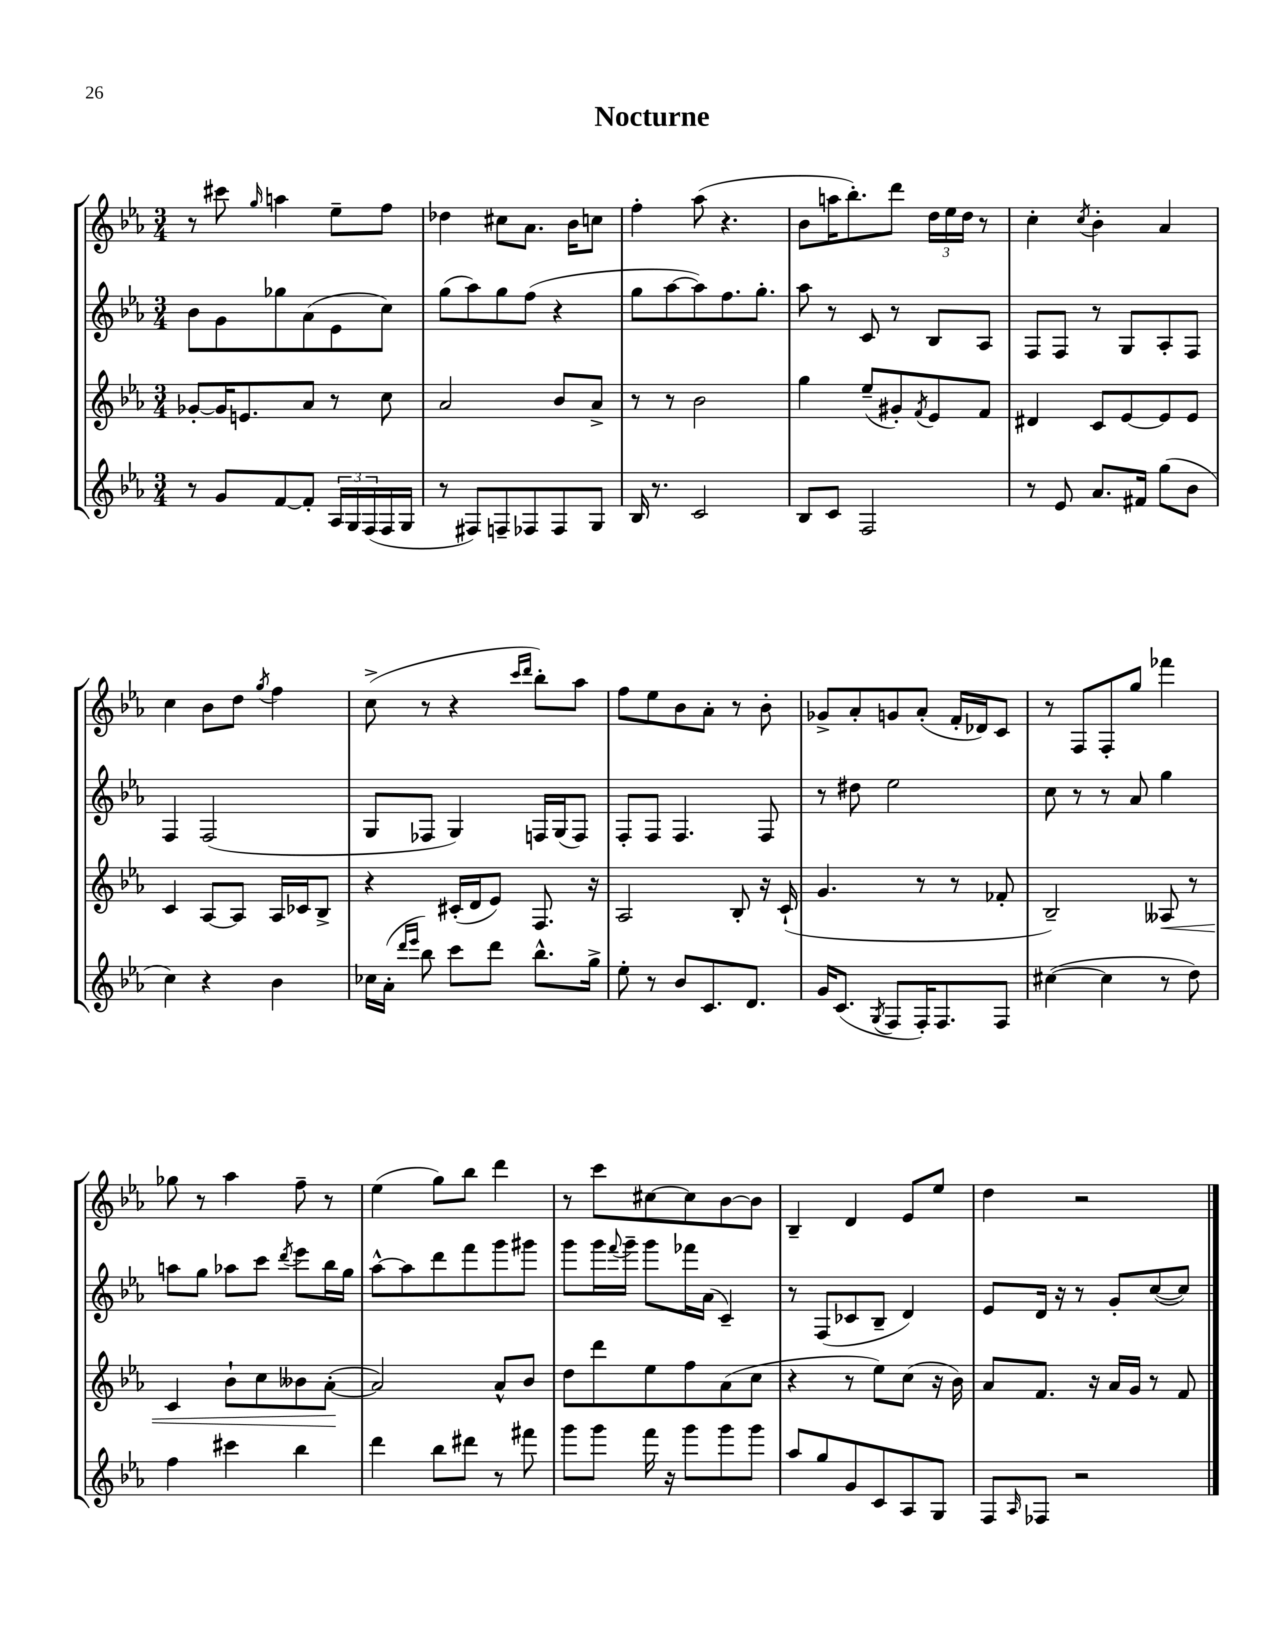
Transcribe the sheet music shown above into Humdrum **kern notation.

**kern	**kern	**kern	**kern
*staff4	*staff3	*staff2	*staff1
*clefG2	*clefG2	*clefG2	*clefG2
*k[b-e-a-]	*k[b-e-a-]	*k[b-e-a-]	*k[b-e-a-]
*M3/4	*M3/4	*M3/4	*M3/4
8r	[8g-'/L	8b-\L	8r
8g/L	16g-/]K	8g\	8ccc#\
.	8.e/	.	.
.	.	.	16qqgg/
[8f/	.	8gg-\	4aa\
8f'/]J	8a-/J	(8a-\	.
24A-/LL	8r	8e-\	8ee-~\L
24G/	.	.	.
(24F/	.	.	.
16F/	8cc\	8cc\J)	8ff\J
16G/JJ	.	.	.
=	=	=	=
8r	2a-/	(8gg\L	4dd-\
8F#/L)	.	8aa-\)	.
8F~/	.	8gg\	8cc#\L
8F-/	.	(8ff\J	8.a-\J
8F-/	8b-/L	4r	.
.	.	.	16b-\LK
8G/J	8a-^/J	.	8cc\J
=	=	=	=
16B-/	8r	8gg\L	4ff'\
8.r	.	.	.
.	8r	[8aa-\	.
2c/	2b-\	8aa-\])	(8aa-\
.	.	8.ff\	4.r
.	.	8.gg'\J	.
=	=	=	=
8B-/L	4gg\	8aa-\	8b-\L
8c/J	.	8r	16aa\K
.	.	.	8.bb-'\)
2F/	(8ee-~/L	8c/	.
.	8g#'/)	8r	8ddd\J
.	8qf/	.	.
.	8e-/	8B-/L	24dd\LL
.	.	.	24ee-\
.	.	.	24dd\JJ
.	8f/J	8A-/J	8r
=	=	=	=
8r	4d#/	8F/L	4cc'\
8e-/	.	8F/J	.
.	.	.	8qcc/
8.a-/L	8c/L	8r	4b-'\
.	[8e-/	8G/L	.
16f#/Jk	.	.	.
(8gg\L	8e-/]	8A-'/	4a-/
8b-\J	8e-/J	8F/J	.
=	=	=	=
4cc\)	4c/	4F/	4cc\
4r	[8A-/L	(2F/	8b-\L
.	8A-/]J	.	8dd\J
.	.	.	8qgg/
4b-\	16A-/LL	.	4ff\
.	16c-/J	.	.
.	8B-^/J	.	.
=	=	=	=
16cc-\LL	4r	8G/L	(8cc^\
(16a-'\JJ	.	.	.
16qqddd/LL	.	.	.
16qqeee-/JJ	.	.	.
8bb-\)	.	8F-/J	8r
8ccc\L	(16c#'/LL	4G/)	4r
.	16d/J	.	.
8ddd\J	8e-/J)	.	.
.	.	.	16qqccc/LL
.	.	.	16qqddd/JJ
8.bb-^^\L	8.F/	16F/LL	8bb-'\L)
.	.	(16G/J	.
.	.	8F/J)	8aa-\J
16gg^\Jk	16r	.	.
=	=	=	=
8ee-'\	2A-/	8F'/L	8ff\L
8r	.	8F/J	8ee-\
8b-/L	.	4.F/	8b-\
8.c/	.	.	8a-'\J
.	8B-'/	.	8r
8.d/J	.	.	.
.	16r	8F/	8b-'\
.	(16c`/	.	.
=	=	=	=
16g/LK	4.g/	8r	8g-^/L
(8.c/J	.	.	.
.	.	8dd#\	8a-'/
8qG/	.	.	.
8F/L	.	2ee-\	8g/
16F'/K)	8r	.	(8a-'/J
8.F/	.	.	.
.	8r	.	16f'/LL
.	.	.	16d-/J)
8F/J	8f-'/	.	8c/J
=	=	=	=
([4cc#\	2B-~/)	8cc\	8r
.	.	8r	8F/L
4cc#\]	.	8r	8F'/
.	.	8a-/	8gg/J
8r	8A--/	4gg\	4fff-\
8dd\)	8r	.	.
=	=	=	=
4ff\	4c/	8aa\L	8gg-\
.	.	8gg\J	8r
4ccc#\	8b-`\L	8aa-\L	4aa-\
.	8cc\	8ccc\J	.
.	.	8qddd/	.
4bb-\	8b--\	8eee-\L	8ff~\
.	([8a-'\J	16bb-\L	8r
.	.	16gg\JJ	.
=	=	=	=
4ddd\	2a-/])	[8aa-^^\L	(4ee-\
.	.	8aa-\]	.
8bb-\L	.	8ddd\	8gg\L)
8ddd#\J	.	8fff\	8bb-\J
8r	8a-^^/L	8ggg\	4ddd\
8fff#\	8b-/J	8ggg#\J	.
=	=	=	=
8ggg\L	8dd\L	8ggg\L	8r
8ggg\J	8ddd\	16ggg\L	8ccc\L
.	.	8qqfff/	.
.	.	16ggg~\JJ	.
16fff\	8ee-\	8ggg\L	[8cc#\
16r	.	.	.
8ggg\L	8ff\	16fff-\L	8cc#\]
.	.	(16a-\JJ	.
8ggg\	(8a-\	4c~/)	[8b-\
8ggg\J	8cc\J	.	8b-\]J
=	=	=	=
8aa-/L	4r	8r	4B-~/
8gg/	.	(8F/L	.
8g/	8r	8c-/	4d/
8c/	8ee-\L)	8B-~/J	.
8A-/	(8cc\J	4d/)	8e-/L
8G/J	16r	.	8ee-/J
.	16b-\)	.	.
=	=	=	=
8F/L	8a-/L	8e-/L	4dd\
16qqA-/	.	.	.
8F-/J	8.f/J	16d/Jk	.
.	.	16r	.
2r	.	8r	2r
.	16r	.	.
.	16a-/LL	8g'/L	.
.	16g/JJ	.	.
.	8r	([8cc/	.
.	8f/	8cc/]J)	.
==	==	==	==
*-	*-	*-	*-
